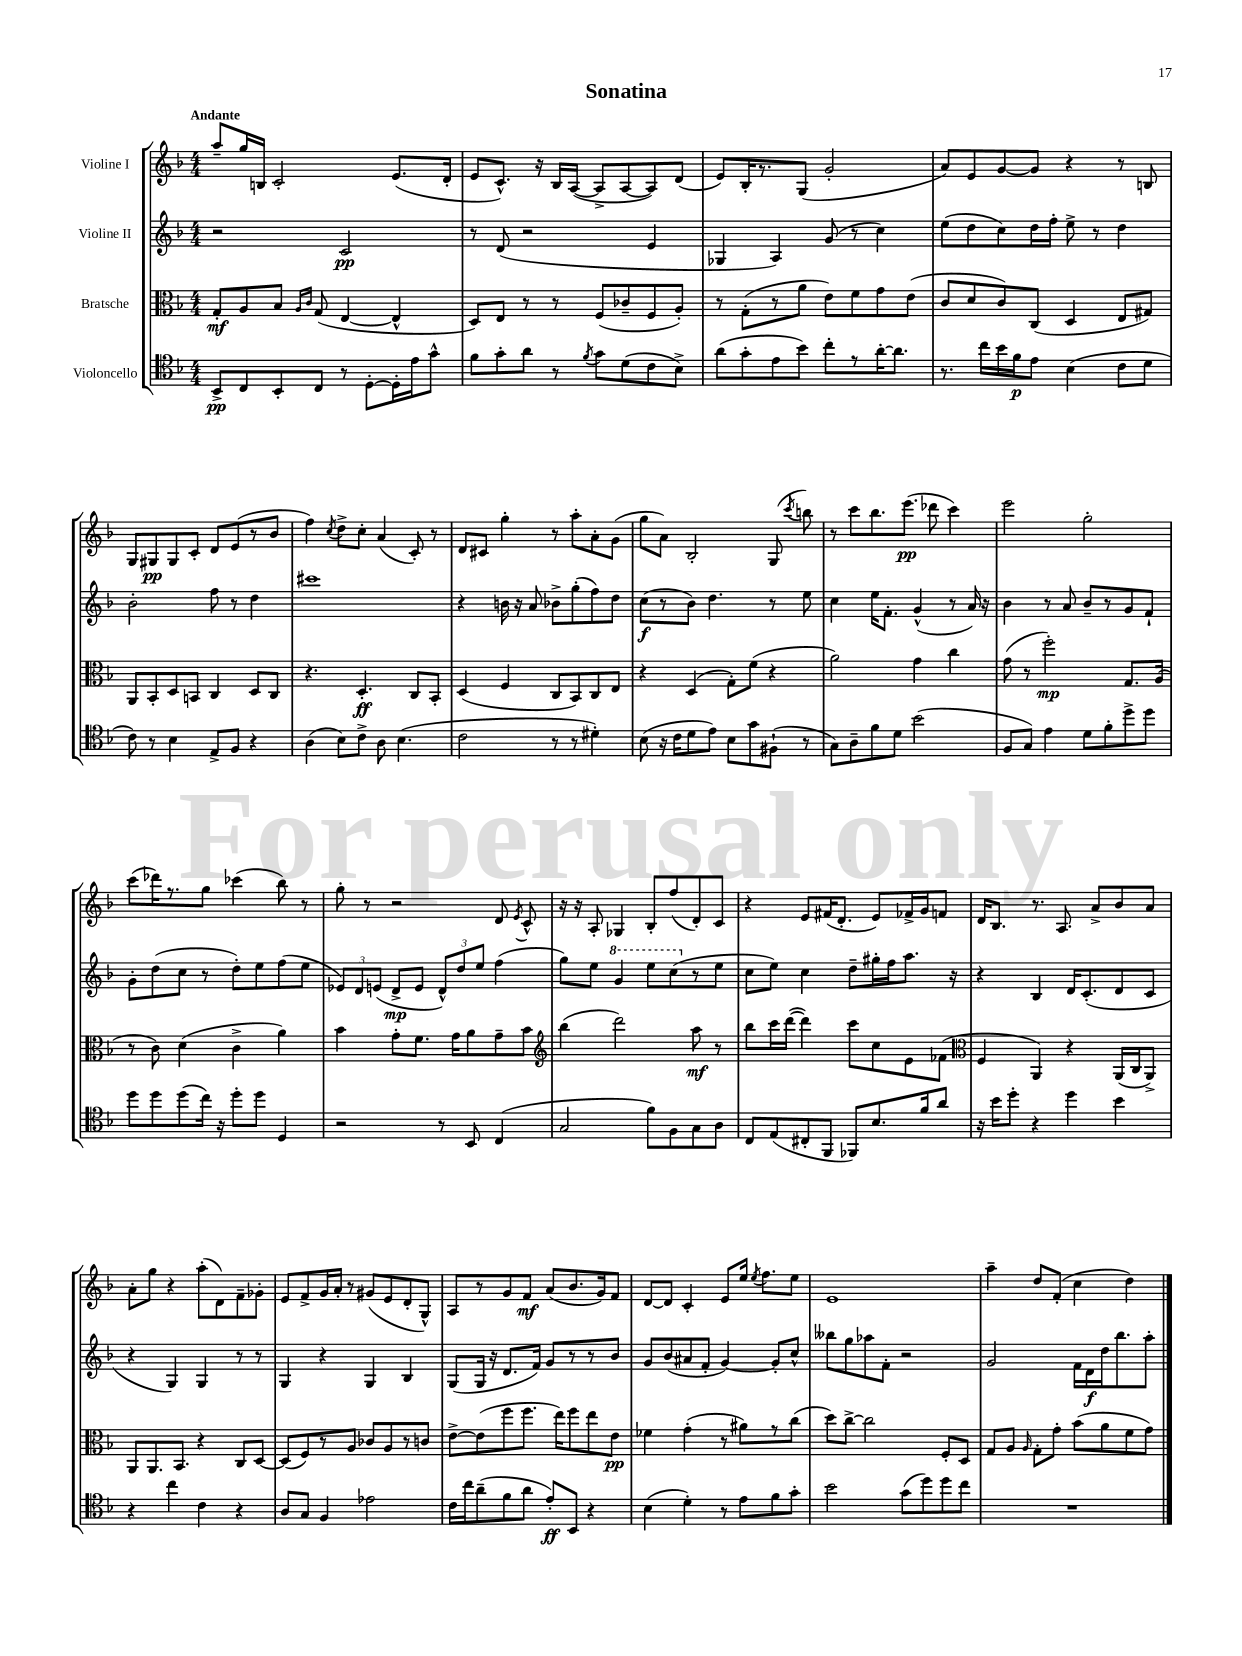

**kern	**kern	**kern	**kern
*staff4	*staff3	*staff2	*staff1
*clefC4	*clefC3	*clefG2	*clefG2
*k[b-]	*k[b-]	*k[b-]	*k[b-]
*M4/4	*M4/4	*M4/4	*M4/4
8BB-^	8G'	2r	8aa~
8C	8A	.	16gg
.	.	.	16B
8BB-'	8B-	.	2c'
.	16qqA	.	.
.	16qqc	.	.
8C	(8G	.	.
8r	[4E	2c	.
[8D'	.	.	.
16D']	4E^^]	.	(8.e
16e	.	.	.
8g^^	.	.	.
.	.	.	16d'
=	=	=	=
8f	8D)	8r	8e
8g'	8E	(8d	8.c^^)
8a	8r	2r	.
.	.	.	16r
8r	8r	.	16B-
.	.	.	([16A
8qf	.	.	.
8g	(8F	.	8A^]
(8d	8c-~	.	[8A
8c	8F	4e	8A])
8B-^)	8A')	.	(8d
=	=	=	=
(8a	8r	4G-	8e)
8g'	(8G'	.	16B-'
.	.	.	8.r
8e	8r	4A)	.
8b-)	8a	.	(8G
8cc'	8e)	(8g	2g'
8r	8f	8r	.
[16a'	8g	4cc)	.
8.a]	.	.	.
.	(8e	.	.
=	=	=	=
8.r	8c	(8ee	8a)
.	8d	8dd	8e
16cc	.	.	.
16b-	8c)	8cc)	[8g
16f	.	.	.
8e	(8C	16dd	8g]
.	.	16ff'	.
(4B-	4D	8ee^	4r
.	.	8r	.
8c	8E	4dd	8r
8d	8G#)	.	8B
=	=	=	=
8c)	8AA	2b-'	8G
8r	8BB-'	.	8G#
4B-	8D	.	8G#
.	8BB	.	8c'
8E^	4C	8ff	8d
8F	.	8r	(8e
4r	8D	4dd	8r
.	8C	.	8b-
=	=	=	=
(4A	4.r	1ccc#	4ff)
.	.	.	8qcc
8B-)	.	.	8dd^
8c^	4.D'	.	8cc'
8A	.	.	(4a
(4.B-	.	.	.
.	8C	.	8c')
.	8BB-'	.	8r
=	=	=	=
2c	(4D	4r	8d
.	.	.	8c#
.	4F	16b	4gg'
.	.	16r	.
.	.	8a	.
8r	8C	8b-^	8r
8r	8BB-)	(8gg'	8aa'
4d#')	8C	8ff)	8a'
.	8E	8dd	(8g
=	=	=	=
(8B-	4r	(8cc	8gg
16r	.	8r	8a)
16c	.	.	.
8d	(4D	8b-)	2B-'
8e)	.	4.dd	.
8B-	8G')	.	.
8g	(8f	.	.
(8F#`	4r	8r	(8G
.	.	.	8qccc
8r	.	8ee	8bb)
=	=	=	=
8G)	2a)	4cc	8r
8A~	.	.	8ccc
8f	.	16ee	8.bb-
.	.	8.f'	.
8d	.	.	.
.	.	.	(8.eee
(2b-	4g	(4g^^	.
.	.	.	8ddd-
.	4cc	8r	4ccc)
.	.	16a)	.
.	.	16r	.
=	=	=	=
8F	(8g	4b-	2eee
8G)	8r	.	.
4e	2ff')	8r	.
.	.	8a	.
8d	.	8b-~	2gg'
8f'	.	8r	.
8dd^	8.G	8g	.
8dd	.	8f`	.
.	(16A	.	.
=	=	=	=
8dd	8r	8g'	(8ccc
8dd	8c)	(8dd	16ddd-)
.	.	.	8.r
(8dd	(4d	8cc	.
16cc)	.	8r	8gg
16r	.	.	.
8dd'	4c^	8dd')	(4ccc-
8dd	.	8ee	.
4D	4a)	(8ff	8bb-)
.	.	8ee	8r
=	=	=	=
2r	4b-	12e-)	8gg'
.	.	12d	.
.	.	.	8r
.	.	(12e	.
.	8g'	8d^	2r
.	8.f	8e	.
8r	.	12d^^)	.
.	16g	.	.
.	.	12dd	.
8BB-	8a	.	.
.	.	12ee	.
(4C	8g~	(4ff	8d
.	.	.	8qe
.	8b-	.	8c^^
=	=	=	=
*	*clefG2	*	*
2G	(4bb-	8gg)	16r
.	.	.	16r
.	.	8ee	8A'
.	2ddd)	4gg	4G-
8f)	.	8eee	8B-'
8F	.	(8ccc	(8ff
8G	8aa	8r	8d')
8A	8r	8ee	8c
=	=	=	=
8C	8bb-	8cc	4r
(8E	16ccc	8ee)	.
.	([16ddd	.	.
8C#'	4ddd])	4cc	8e
8FF	.	.	(16f#
.	.	.	8.d'
8FF-)	8ccc	8dd~	.
8.B-	8cc	16gg#'	8e)
.	.	16ff	.
.	8e	8.aa	16f-^
16f	.	.	16g
8a	(8f-	.	8f
.	.	16r	.
=	=	=	=
*	*clefC3	*	*
16r	4F	4r	16d
16b-	.	.	8.B-
8dd'	.	.	.
4r	4AA)	4B-	8.r
.	.	.	8.A
4dd	4r	16d	.
.	.	(8.c'	.
.	.	.	8a^
4b-	(16AA	8d	8b-
.	16C	.	.
.	8AA^)	8c	8a
=	=	=	=
4r	8AA	4r	8a'
.	8.AA	.	8gg
4cc	.	4G)	4r
.	8.BB-	.	.
4c	4r	4G	(8aa'
.	.	.	8d)
4r	8C	8r	8f~
.	[8D	8r	8g-'
=	=	=	=
8A	(8D]	4G	8e
8G	8F)	.	8f^
4F	8r	4r	16g
.	.	.	16a'
.	8A	.	8r
2e-	8c-	4G	(8g#
.	8A	.	8e
.	8r	4B-	8d'
.	8c	.	8G^^)
=	=	=	=
16c	[8e^	(8G	8A
16cc	.	.	.
(8a~	(8e]	16G	8r
.	.	16r	.
8f	8ff	8.d	8g
8a	8.ff	.	8f
.	.	16f)	.
8e')	.	8g	(8a
.	16ee)	.	.
8BB-	8ff	8r	8.b-
4r	8ee	8r	.
.	.	.	16g)
.	8e	8b-	8f
=	=	=	=
(4B-	4f-	8g	[8d
.	.	(8b-	8d]
4d')	(4g'	8a#	4c'
.	.	8f'	.
8r	8r	[4g)	8e
8e	8a#)	.	16ee
.	.	.	8qee
.	.	.	8.ff
8f	8r	8g']	.
8g'	(8cc	8cc^^	8ee
=	=	=	=
2b-	8dd)	8bb--	1e
.	[8cc^	8gg	.
.	2cc]	8aa-	.
.	.	8f'	.
(8g	.	2r	.
8dd)	.	.	.
8dd	8F'	.	.
8cc	8D	.	.
=	=	=	=
1r	8G	2g	4aa~
.	8A	.	.
.	16qqA	.	.
.	8G'	.	8dd
.	8g'	.	(8f'
.	(8b-	16f	4cc
.	.	16d	.
.	8a	16dd	.
.	.	8.bb-	.
.	8f	.	4dd)
.	8g)	8aa'	.
==	==	==	==
*-	*-	*-	*-
